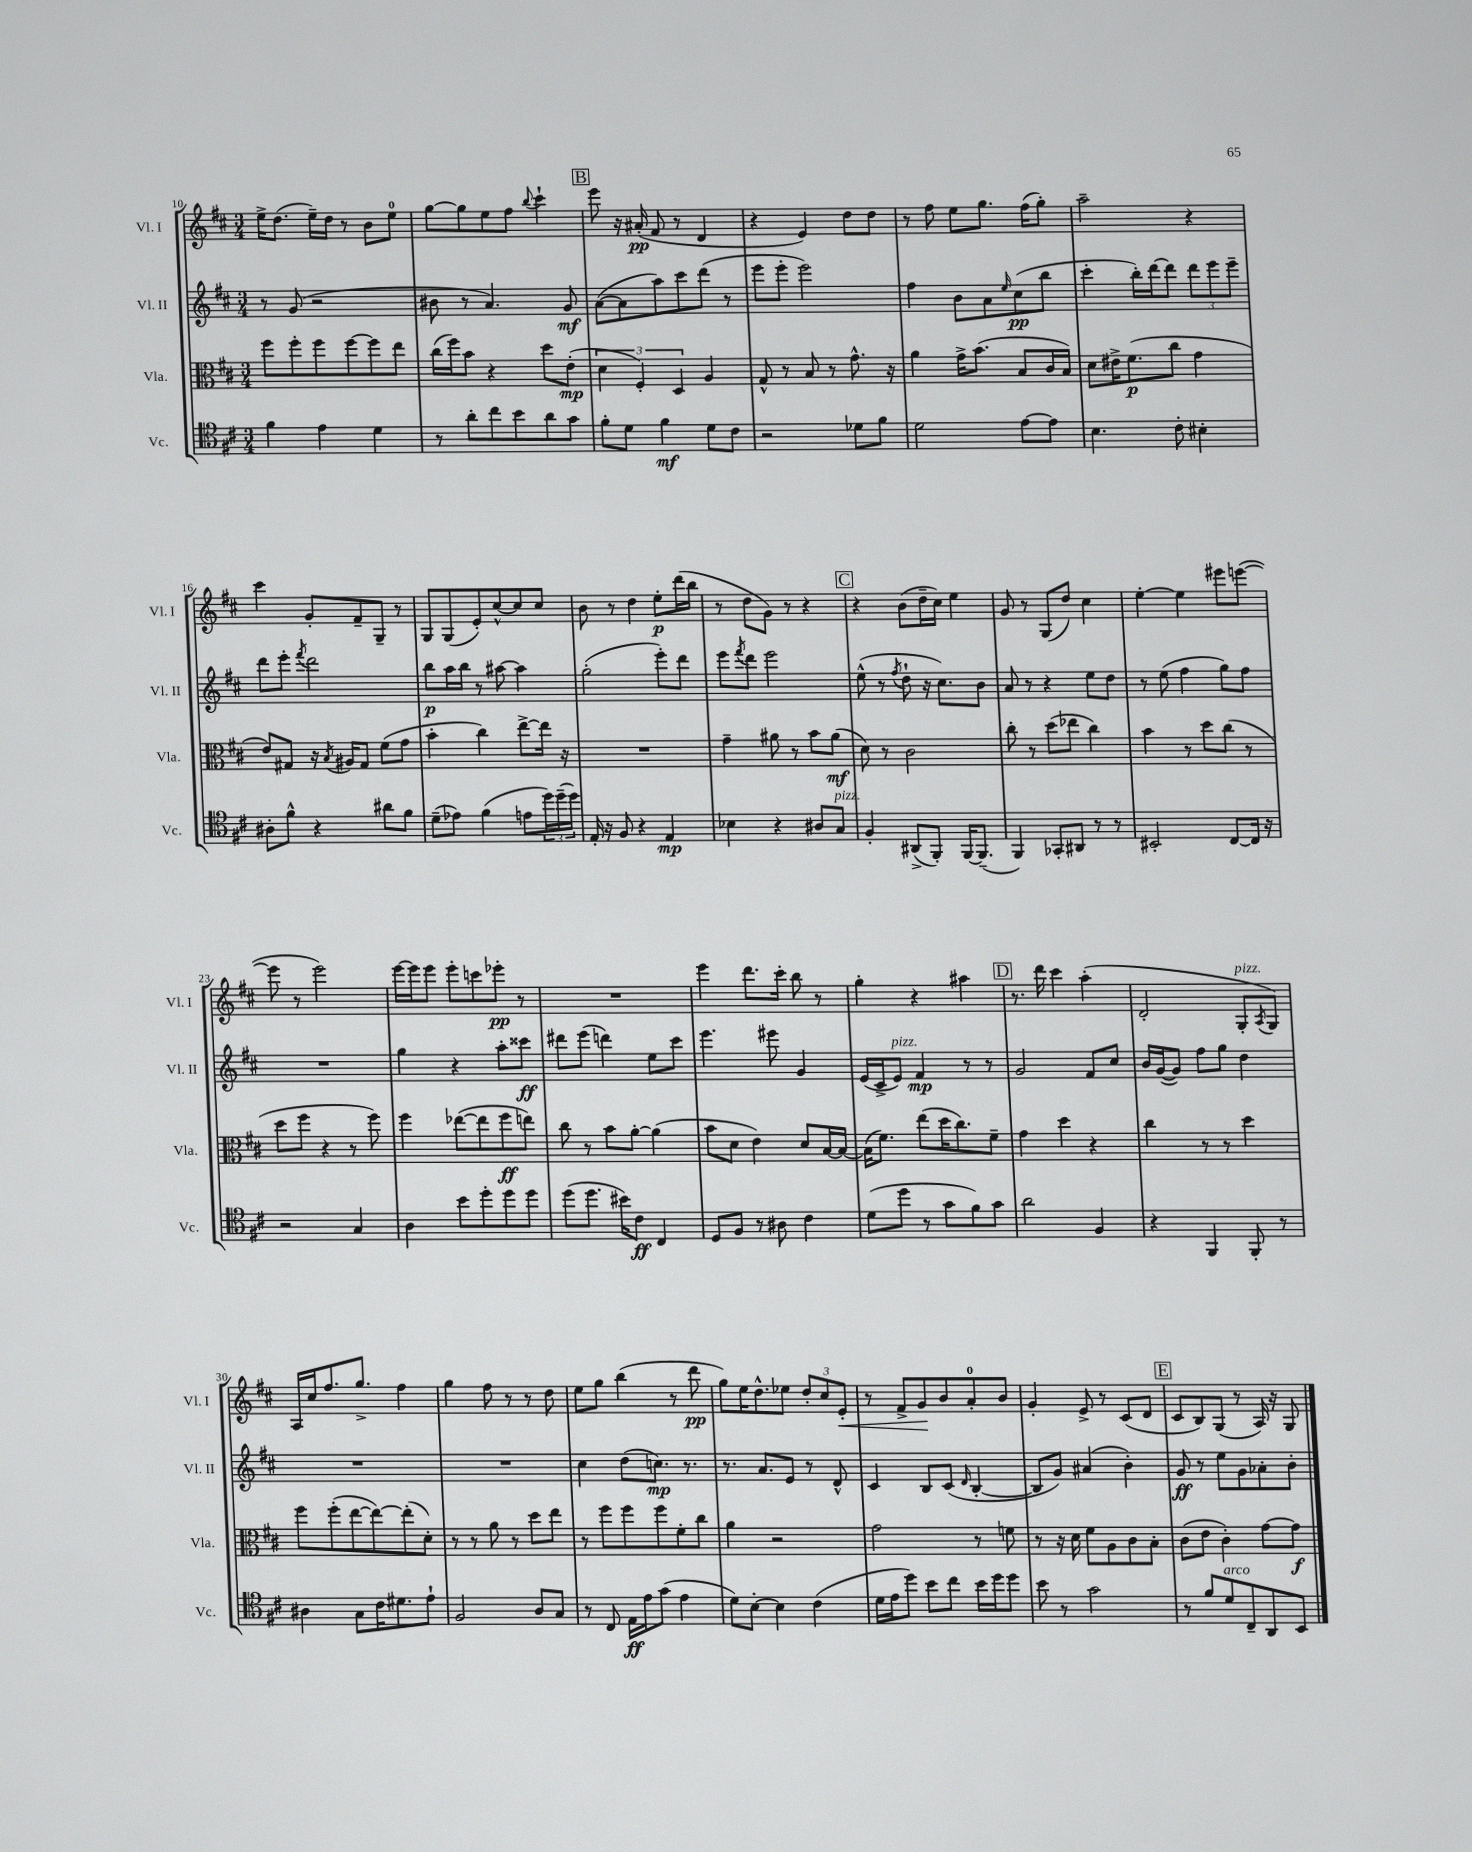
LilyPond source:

<<
\new StaffGroup <<
\new Staff = "s0" \with { instrumentName = "Vl. I" shortInstrumentName = "Vl. I" } {
    \clef treble \key d \major \numericTimeSignature \time 3/4
    e''16-> d''8.( e''16--) d''16 r8 b'8 e''8-0 |
    g''8~ g''8 e''8 fis''8 \appoggiatura { b''8 } cis'''4-! |
    \mark \markup { \box "B" } e'''8 r16 ais'16-.\pp( fis'8 r8 d'4 |
    r4 e'4) d''8 d''8 |
    r8 fis''8 e''8 g''8. fis''16( g''8-.) |
    a''2-- r4 |
    cis'''4 g'8-. fis'8-- g8-- r8 |
    g8 g8( e'8-.) cis''8~-^ cis''8 cis''8 |
    b'8 r8 d''4 e''8-.\p d'''16( b''16 |
    r8 d''8 g'8) r8 r4 |
    \mark \markup { \box "C" } r4 b'8( d''16-- cis''16) e''4 |
    g'8 r8 g8( d''8) cis''4 |
    e''4~-. e''4 eis'''8 e'''8~( |
    e'''8 r8 e'''2) |
    e'''16~ e'''16 e'''8 e'''8-. c'''8 ees'''8-.\pp r8 |
    R2. |
    e'''4 d'''8. cis'''16-. b''8 r8 |
    g''4-. r4 ais''4 |
    \mark \markup { \box "D" } r8. d'''16 cis'''4 a''4-.( |
    d'2-. g8-.^\markup { \italic "pizz." } \acciaccatura { a8 } g8) |
    a16 cis''16 fis''8. g''8.-> fis''4 |
    g''4 fis''8 r8 r8 d''8 |
    e''8 g''8 b''4( r8 d'''8\pp |
    g''8) e''16 d''8.-^ ees''8 \tuplet 3/2 { d''8-. cis''8 e'8-.\< } |
    r8 fis'8-> g'8\! b'8 a'8-0-. b'8 |
    g'4-. e'8-> r8 cis'8( d'8 |
    \mark \markup { \box "E" } cis'8 b8) g8( r8 a16) r16 g8 \bar "|." |
}
\new Staff = "s1" \with { instrumentName = "Vl. II" shortInstrumentName = "Vl. II" } {
    \clef treble \key d \major \numericTimeSignature \time 3/4
    r8 g'8( r2 |
    bis'8 r8 a'4.) g'8\mf |
    \mark \markup { \box "B" } a'8~( a'8 a''8) cis'''8 d'''8( r8 |
    e'''8 e'''8-. e'''2) |
    fis''4 b'8 a'8 \grace { e''16 } cis''8\pp( b''8 |
    cis'''4-. b''16-.) d'''16~ d'''8 \tuplet 3/2 { d'''8 e'''8 e'''8-- } |
    d'''8 e'''8-. \acciaccatura { fis'''8 } d'''2 |
    b''8\p a''16 b''16 r8 ais''8~ ais''4 |
    g''2-.( e'''8-.) d'''8 |
    e'''8 \acciaccatura { fis'''8 } d'''8 e'''2 |
    \mark \markup { \box "C" } e''8-^( r8 \acciaccatura { fis''8 } d''8-! r16 cis''8.) b'8 |
    a'8 r8 r4 e''8 d''8 |
    r8 e''8( fis''4 g''8) fis''8 |
    R2. |
    g''4 r4 a''8-. cisis'''8\ff |
    dis'''8 e'''8( d'''4) e''8 cis'''8 |
    e'''4. eis'''8 g'4 |
    e'16( cis'16-> e'8^\markup { \italic "pizz." }) fis'4\mp r8 r8 |
    \mark \markup { \box "D" } g'2 fis'8 cis''8 |
    b'16 g'16~( g'8) fis''8 g''8 d''4 |
    R2. |
    R2. |
    cis''4 d''8( c''8.\mp) r8. |
    r8. a'8. e'8 r8 d'8-^ |
    cis'4 b8 cis'8( \grace { d'16 } b4~-. |
    b8 g'8) ais'4( b'4-.) |
    \mark \markup { \box "E" } g'8\ff r8 e''8 g'8 aes'8-. b'8-. \bar "|." |
}
\new Staff = "s2" \with { instrumentName = "Vla." shortInstrumentName = "Vla." } {
    \clef alto \key d \major \numericTimeSignature \time 3/4
    fis''8 fis''8-. fis''8 fis''8~ fis''8 e''8 |
    cis''16( fis''16) b'8 r4 d''8 e'8-.\mp( |
    \mark \markup { \box "B" } \tuplet 3/2 { d'4 fis4-.) d4 } a4 |
    g8-^ r8 b8 r8 g'8.-^ r16 |
    a'4 g'16-> b'8.( b8 cis'16 b16) |
    d'8 eis'16-> fis'8.\p( cis''8 g'4 |
    e'8) gis8 r16 \acciaccatura { b8 } ais16 gis8 fis'8( g'8 |
    b'4-. cis''4) e''8~-> e''16 r16 |
    R2. |
    g'4-- ais'8 r8 b'8 ais'8\mf( |
    \mark \markup { \box "C" } d'8) r8 cis'2 |
    cis''8-. r8 d''8( ees''8 cis''4) |
    b'4 r8 d''8 cis''8( r8 |
    d''8 fis''8 r4 r8 fis''8) |
    fis''4 ees''8~( ees''8 fis''8\ff e''8) |
    cis''8 r8 b'8 a'8~-. a'4( |
    b'8 d'8 e'4) d'8 b16~ b16~ |
    b16( fis'8.) e''8( d''16 cis''8.) fis'8-- |
    \mark \markup { \box "D" } g'4 d''4 r4 |
    cis''4 r8 r8 d''4 |
    fis''8 fis''8-.( e''8~ e''8~) e''8-.( d'8-.) |
    r8 r8 a'8 r8 d''8 e''8 |
    r8 fis''8 fis''8 fis''8 fis'8-. cis''8 |
    a'4 r2 |
    g'2 r8 f'8 |
    r8 r16 d'16 fis'8 a8 cis'8 b8-. |
    \mark \markup { \box "E" } cis'8( e'8 cis'4-.) g'8~ g'8\f \bar "|." |
}
\new Staff = "s3" \with { instrumentName = "Vc." shortInstrumentName = "Vc." } {
    \clef tenor \key d \major \numericTimeSignature \time 3/4
    fis'4 e'4 d'4 |
    r8 a'8-. cis''8 b'8 a'8 g'8 |
    \mark \markup { \box "B" } fis'8-. d'8 fis'4\mf d'8 cis'8 |
    r2 des'8 fis'8 |
    d'2 e'8~ e'8 |
    b4. cis'8-. bis4-. |
    ais8-. fis'8-^ r4 ais'8 fis'8 |
    d'8--( ees'8) fis'4( e'8 \tuplet 3/2 { d''16) d''16--( d''16) } |
    e16-. r16 fis8 r4 e4\mp |
    bes4 r4 ais8 g8^\markup { \italic "pizz." } |
    \mark \markup { \box "C" } fis4-. ais,8->( fis,8-.) fis,16~ fis,8.--( |
    fis,4) ges,8-. ais,8 r8 r8 |
    bis,2-. cis8~ cis16 r16 |
    r2 g4 |
    a4 b'8 d''8-. d''8 d''8 |
    d''8( d''8. bis'16) cis'8\ff cis4 |
    d8 fis8 r8 ais8 cis'4 |
    d'8( d''8 r8 g'8 fis'8) g'8 |
    \mark \markup { \box "D" } a'2 fis4 |
    r4 fis,4 fis,8-. r8 |
    ais4 g8 cis'16 dis'8. e'8-! |
    fis2 a8 g8 |
    r8 cis8 e16\ff e'16 g'8( e'4 |
    d'8) b8~-. b4 cis'4( |
    d'16 e'16 d''8) b'8 cis''8 b'16 d''16 d''8 |
    b'8 r8 g'2 |
    \mark \markup { \box "E" } r8 fis'8 d'8^\markup { \italic "arco" } cis8-- a,8 b,8 \bar "|." |
}
>>
>>
\layout { \context { \Score currentBarNumber = #10 } }
